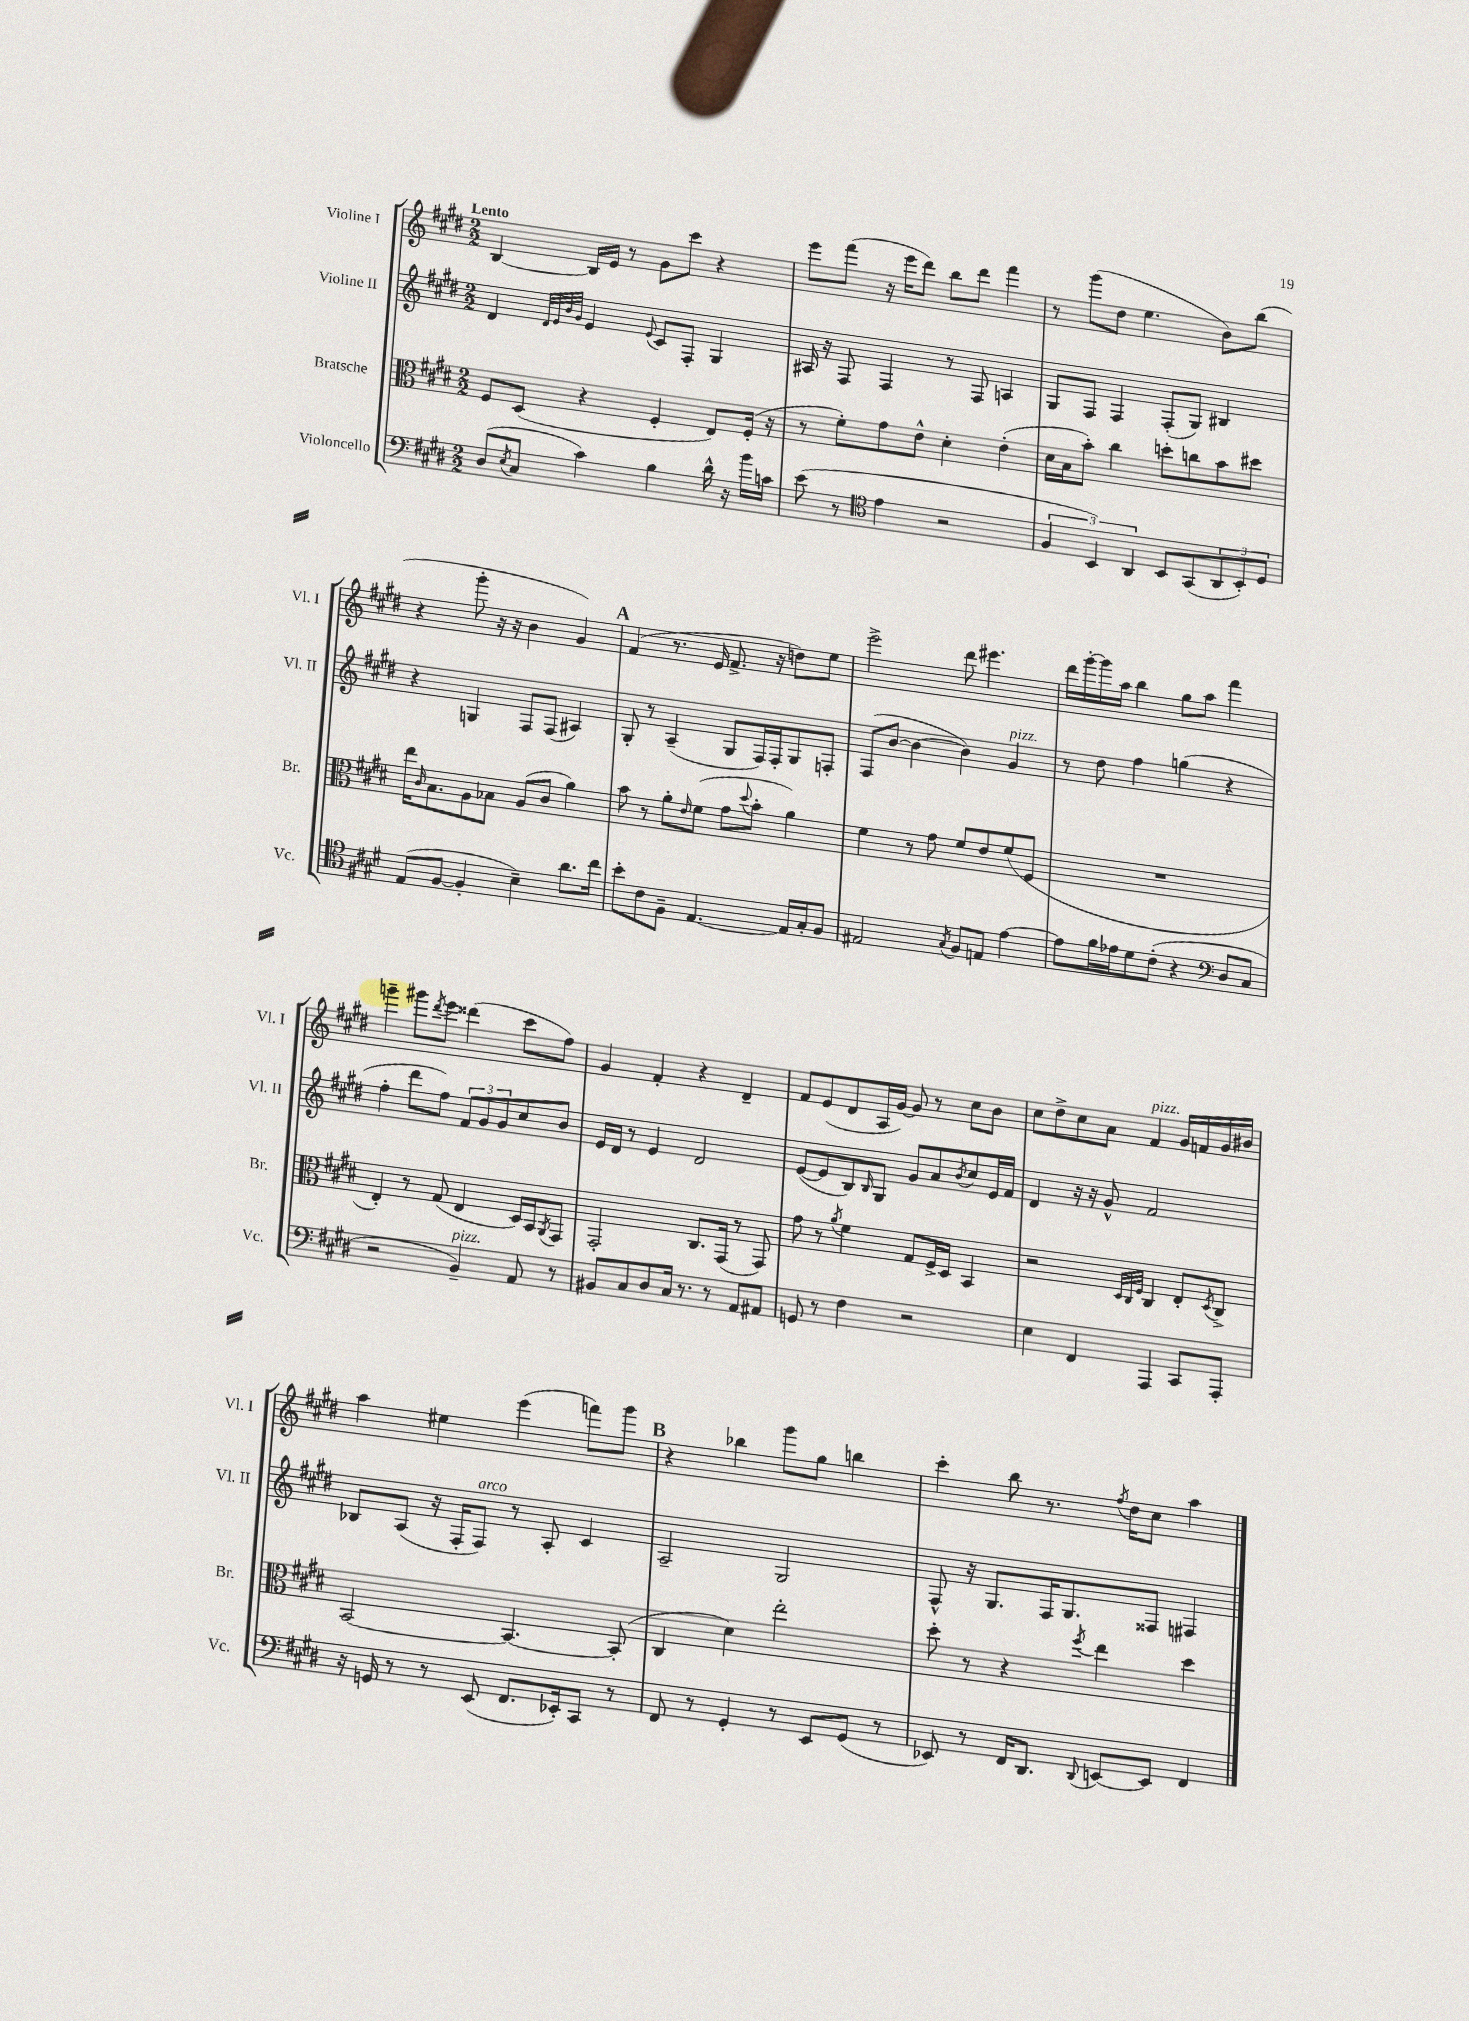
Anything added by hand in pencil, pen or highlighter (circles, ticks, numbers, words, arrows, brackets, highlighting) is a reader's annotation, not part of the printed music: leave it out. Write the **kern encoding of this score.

**kern	**kern	**kern	**kern
*part4	*part3	*part2	*part1
*staff4	*staff3	*staff2	*staff1
*I"Violoncello	*I"Bratsche	*I"Violine II	*I"Violine I
*I'Vc.	*I'Br.	*I'Vl. II	*I'Vl. I
*clefF4	*clefC3	*clefG2	*clefG2
*k[f#c#g#d#]	*k[f#c#g#d#]	*k[f#c#g#d#]	*k[f#c#g#d#]
*M2/2	*M2/2	*M2/2	*M2/2
=1	=1	=1	=1
!	!	!	!LO:TX:a:B:t=Lento
(8D#/L	8F#/L	4d#/	[4B/
8qE/	.	.	.
8C#/J	(8D#/J	.	.
.	.	32qqd#/LLL	.
.	.	32qqe/	.
.	.	32qqb/	.
.	.	32qqg#/JJJ	.
4c#\)	4r	4e/	16B/LL]
.	.	.	16e/JJ
.	.	.	8r
.	.	8qqe/	.
4B\	4F#'/	8c#/L	8g#\L
.	.	8F#'/J	8ccc#\J
16d#^^\	8E/L)	4G#/	4r
16r	.	.	.
16b\LL	(16F#'/Jk	.	.
16cn\JJ	16r	.	.
=2	=2	=2	=2
(8e\	8r	16A#X/	8eee\L
.	.	16r	.
8r	8f#'\L)	8F#/	(8fff#\J
*clefC4	*	*	*
4e\	8g#\	4F#/	16r
.	.	.	16eee\KL
.	8e^^\J	.	8ddd#\J)
2r	4d#'\	8r	8bb\L
.	.	8F#/	8ddd#\J
.	(4e'\	4An/	4fff#\
=3	=3	=3	=3
6F#/	16d#\LL	8G#/L	8r
.	16B\J	.	.
.	8b'\J)	8F#/J	(8ggg#\L
6BB/)	.	.	.
.	4cc#\	4F#/	8dd#\J
6AA/	.	.	.
.	.	.	4.ee\
8BB/L	8ddn'\L	(8F#'/L	.
(8GG#/	8ccn\	8G#/J)	.
12AA/	8b\	4B#X/	8b\L)
12BB'/)	.	.	.
.	8dd#X\J	.	(8bb\J
12D#/J	.	.	.
!!LO:LB:g=z
=4	=4	=4	=4
(8E/L	16ee\KL	4r	4r
.	16qqc#/	.	.
.	8.B\	.	.
[8F#/J	.	.	.
4F#'/]	8A\	4Gn/	8ggg#'\
.	8B-X\J	.	16r
.	.	.	16r
4B~\)	(8A/L	8F#/L	4b\
.	8c#/J	(8F#/J	.
8.a\L	4a\)	4A#X/)	4g#/)
16cc#\Jk	.	.	.
!!LO:REH:place=s1:t=A
=5	=5	=5	=5
8b'\L	8b\	8G#'/	(4f#/
8c#\	8r	8r	.
8F#~\J	8a'\L	(4A~/	8.r
.	16qqe/	.	.
[4.E/	(8f#\J	.	.
.	.	.	16e/
.	8g#\L	8G#/L	8.f#^/
.	8qqdd#/	.	.
.	8b'\J	16F#/L)	.
.	.	16F#'/J	16r
16E/LL]	4a\)	8G#/	8ddn\L)
16G#'/J	.	.	.
8F#/J	.	8Fn'/J	8ee\J
=6	=6	=6	=6
2E#X/	4f#\	(8F#/L	2eee^\
.	.	[8b/J	.
.	8r	4b\_	.
.	8g#\	.	.
8qG#/	.	.	.
8F#/L	8f#/L	4b\])	8ddd#\
8En/J	8e/	.	4.eee#X\
!	!	!LO:TX:a:i:t=pizz.	!
[4e\	(8f#/	4g#/	.
.	8F#/J	.	.
=7	=7	=7	=7
8e\L]	1r	8r	16ddd#\LL
.	.	.	[16ggg#'\
16f#\L	.	8dd#\	16ggg#\]
16e-X\J	.	.	16aa\JJ
8d#\	.	4ff#\	4bb\
(8c#'\J	.	.	.
4r	.	(4ggn\	8gg#\L
.	.	.	8aa\J
*clefF4	*	*	*
8D#/L	.	4r	4fff#\
8C#/J	.	.	.
!!LO:LB:g=z
=8	=8	=8	=8
2r	4E'/)	4ff#'\	4gggn~\
.	8r	8ddd#\L	8ggg#X\L
.	.	.	8qddd#/
.	(8G#/	8ff#\J)	8eee\J
!LO:TX:a:i:t=pizz.	!	!	!
4BB~/)	4E/	12f#/L	(4ddd##X\
.	.	12g#/	.
.	.	12g#/	.
8AA/	16D#/LL)	8cc#/	8ccc#\L
.	16BB/J	.	.
.	8qAA/	.	.
8r	8GG#/J	8b/J	8ff#\J)
=9	=9	=9	=9
8BB#X/L	2GG#'/	16e/LL	4g#/
.	.	16d#/JJ	.
8C#/	.	8r	.
8D#/	.	4e/	4f#'/
16C#/Jk	.	.	.
8.r	.	.	.
.	8.C#/L	2d#/	4r
8r	.	.	.
.	(16GG#/Jk	.	.
8AA/L	8r	.	4d#~/
8AA#X/J	8GG#/)	.	.
=10	=10	=10	=10
8GGn/	8g#\	([8e/L	8f#/L
8r	8r	8e/]	(8e/
.	8qa/	.	.
4F#\	4f#\	8B/)	8d#/
.	.	16qqB/	.
.	.	8G#/J	16A/L
.	.	.	[16g#/JJ)
2r	8G#/L	8g#/L	8g#/]
.	16F#^/L	8a/	8r
.	16D#/JJ	.	.
.	.	8qb/	.
.	4BB/	8cc#/	8cc#\L
.	.	16e/L	8b\J
.	.	16f#/JJ	.
=11	=11	=11	=11
4E\	2r	4d#/	8cc#\L
.	.	.	8dd#^\
4FF#/	.	16r	8cc#\
.	.	16r	.
.	.	8g#^^/	8a\J
.	32qqD#/LLL	.	.
.	32qqC#/	.	.
.	32qqF#/JJJ	.	.
!	!	!	!LO:TX:a:i:t=pizz.
4AAA/	4C#/	2f#/	4f#/
8CC#/L	8E'/L	.	16g#/LL
.	.	.	16fn/
.	8qD#/	.	.
8AAA'/J	8C#^/J	.	16g#/
.	.	.	16b#X/JJ
!!LO:LB:g=z
=12	=12	=12	=12
16r	[2BB/	8B-X/L	4aa\
16GGn/	.	.	.
8r	.	(8A/J	.
8r	.	16r	4ee#X\
.	.	16F#'/KL	.
!	!	!LO:TX:a:i:t=arco	!
(8EE/	.	8F#/J)	.
8.FF#/L	4.BB/_	8r	(4eee\
.	.	8A'/	.
16EE-X'/k)	.	.	.
8CC#/J	.	4c#/	8fffn\L)
8r	(8BB'/]	.	8ggg#\J
!!LO:REH:place=s1:t=B
=13	=13	=13	=13
8FF#/	4C#/	2A~/	4r
8r	.	.	.
4GG#'/	4d#\)	.	4bb-X\
8r	2ee'\	2G#/	8ggg#\L
8EE/L	.	.	8gg#\J
(8GG#/J	.	.	4bbn\
8r	.	.	.
=14	=14	=14	=14
8EE-X/)	8dd#'\	8F#^^/	4ccc#'\
8r	8r	16r	.
.	.	8.G#/L	.
16FF#/KL	4r	.	8bb\
8.DD#/J	.	.	.
.	.	16F#/K	8.r
.	.	8.G#/	.
8qqDD#/	8qff#/	.	.
[8EEn/L	4ee\	.	.
.	.	.	8qff#/
.	.	.	16dd#\KL
8EE/J]	.	8F##X/J	8cc#\J
4FF#/	4dd#\	4F#X/	4aa\
==	==	==	==
*-	*-	*-	*-
